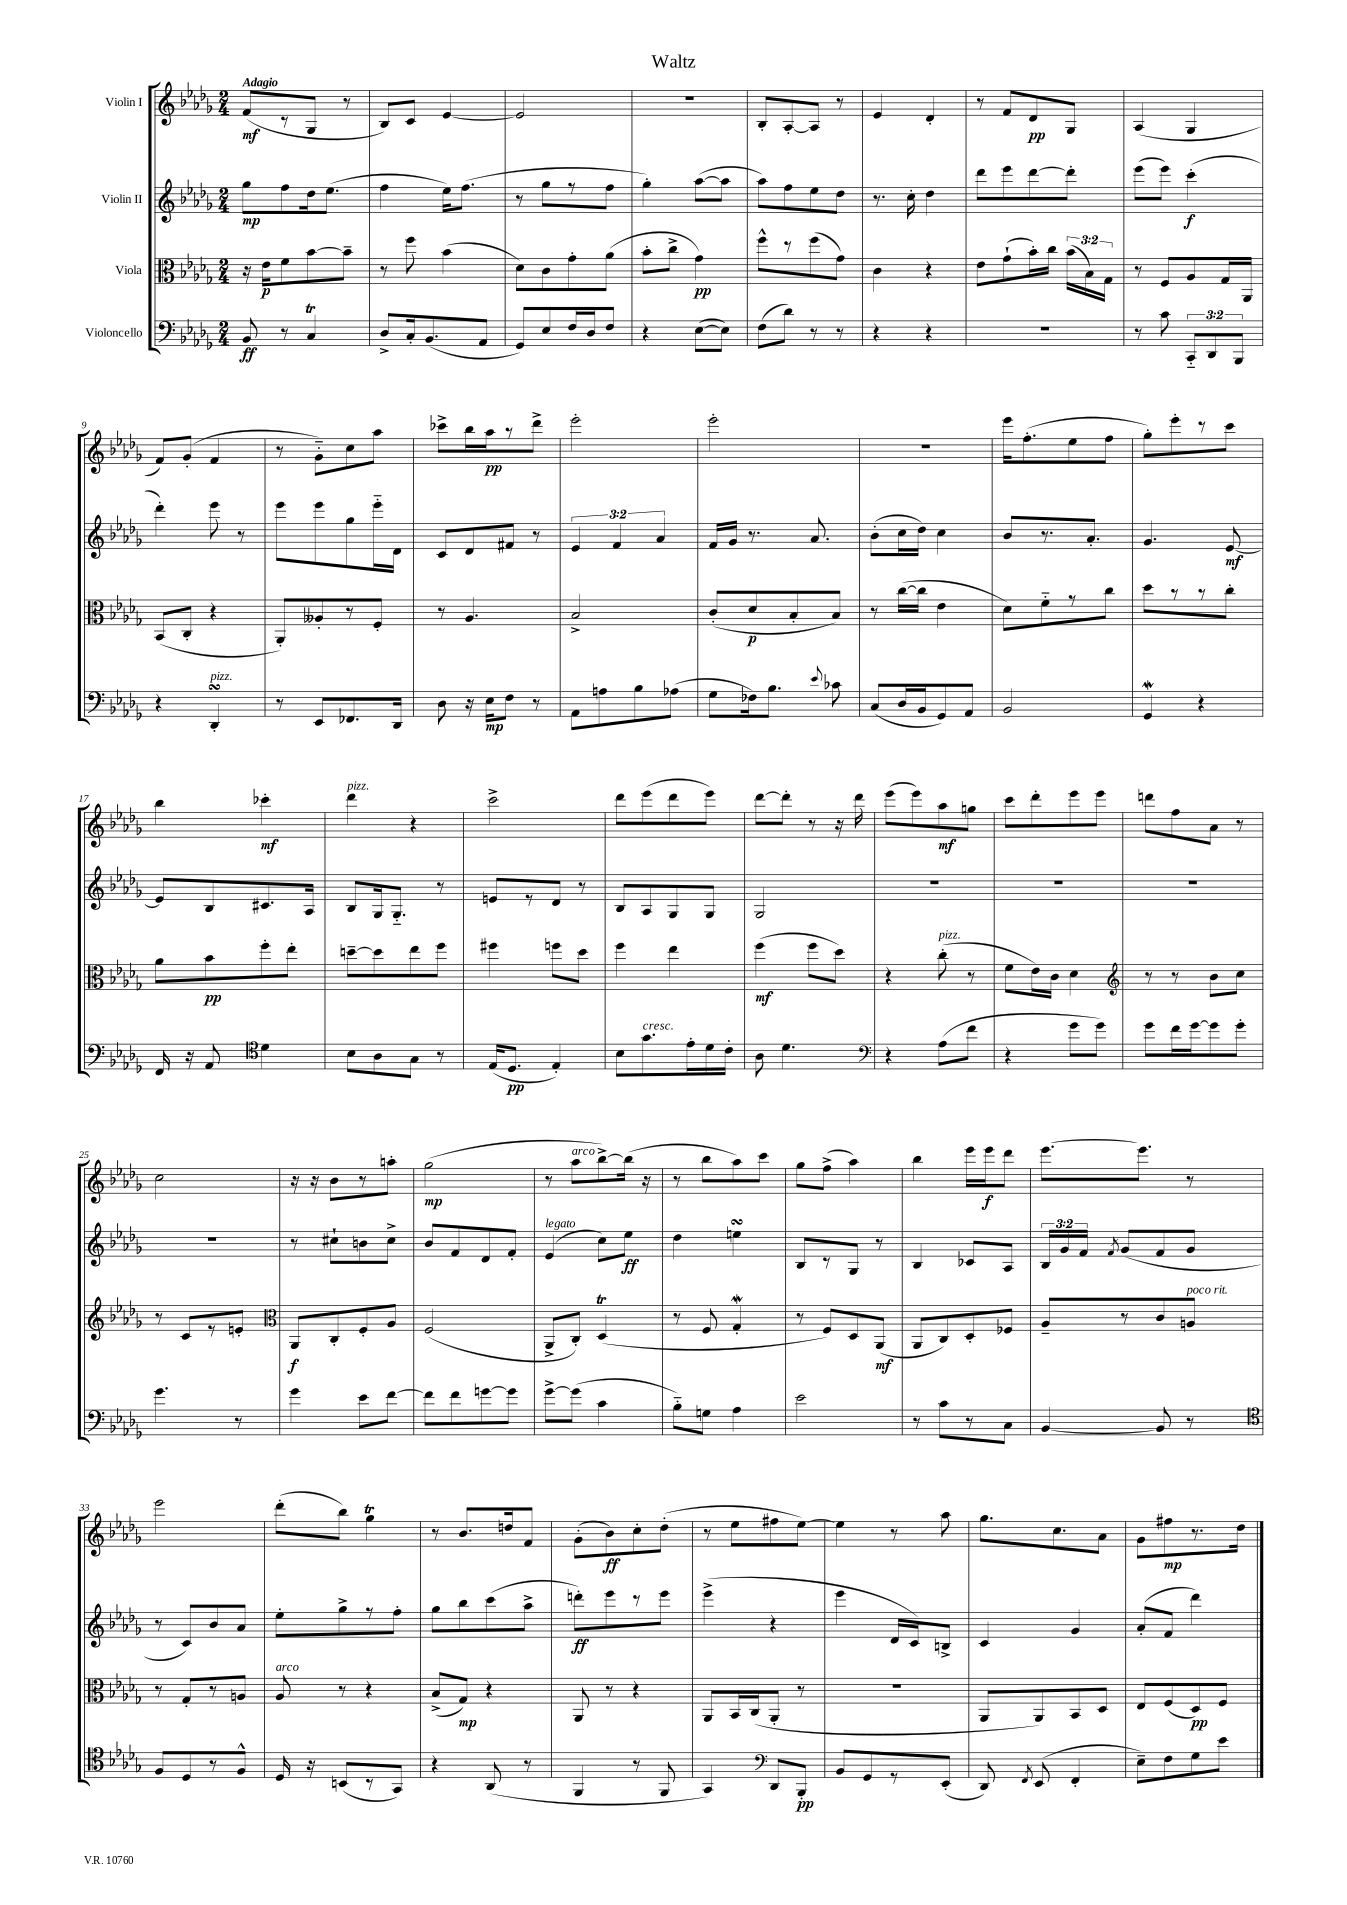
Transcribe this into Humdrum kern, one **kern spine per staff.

**kern	**dynam	**kern	**dynam	**kern	**dynam	**kern	**dynam
*part4	*part4	*part3	*part3	*part2	*part2	*part1	*part1
*staff4	*staff4	*staff3	*staff3	*staff2	*staff2	*staff1	*staff1
*I"Violoncello	*	*I"Viola	*	*I"Violin II	*	*I"Violin I	*
*clefF4	*	*clefC3	*	*clefG2	*	*clefG2	*
*k[b-e-a-d-g-]	*	*k[b-e-a-d-g-]	*	*k[b-e-a-d-g-]	*	*k[b-e-a-d-g-]	*
*M2/4	*	*M2/4	*	*M2/4	*	*M2/4	*
=1	=1	=1	=1	=1	=1	=1	=1
!	!	!	!	!	!	!LO:TX:a:B:t=Adagio	!
8BB-/	ff	16r	.	8gg-\L	mp	(8f/L	mf
.	.	16e-\KL	p	.	.	.	.
8r	.	8f\	.	8ff\	.	8r	.
4Ct/	.	[8b-\	.	16dd-\k	.	8G-/J	.
.	.	.	.	(8.ee-\J	.	.	.
.	.	8b-~\J]	.	.	.	8r	.
=2	=2	=2	=2	=2	=2	=2	=2
8D-^/L	.	8r	.	4ff\	.	8B-/L)	.
16C'/k	.	8ff\	.	.	.	8c/J	.
(8.BB-/	.	.	.	.	.	.	.
.	.	(4b-\	.	16ee-\KL)	.	[4e-/	.
.	.	.	.	(8.ff\J	.	.	.
8AA-/J	.	.	.	.	.	.	.
=3	=3	=3	=3	=3	=3	=3	=3
8GG-/L)	.	8d-\L)	.	8r	.	2e-/]	.
8E-/	.	8c\	.	8gg-\L	.	.	.
16F/L	.	8g-'\	.	8r	.	.	.
16D-/J	.	.	.	.	.	.	.
8F/J	.	(8a-\J	.	8ff\J	.	.	.
=4	=4	=4	=4	=4	=4	=4	=4
4r	.	8b-'\L	.	4gg-'\)	.	2r	.
.	.	8cc^\J	.	.	.	.	.
([8E-\L	.	4g-\)	pp	([8aa-\L	.	.	.
8E-\J])	.	.	.	8aa-\J]	.	.	.
=5	=5	=5	=5	=5	=5	=5	=5
(8F\L	.	8ff^^\L	.	8aa-\L)	.	8B-'/L	.
8d-\J)	.	8r	.	8ff\	.	[8A-'/	.
8r	.	(8ff\	.	8ee-\	.	8A-/J]	.
8r	.	8g-\J)	.	8dd-\J	.	8r	.
=6	=6	=6	=6	=6	=6	=6	=6
4r	.	4c\	.	8.r	.	4e-/	.
.	.	.	.	16cc'\	.	.	.
4r	.	4r	.	4dd-\	.	4d-'/	.
=7	=7	=7	=7	=7	=7	=7	=7
2r	.	8e-\L	.	8ddd-\L	.	8r	.
.	.	(8g-`\	.	8eee-\	.	8f/L	.
.	.	16b-'\L)	.	[8ddd-\	.	8d-/	pp
.	.	16cc\JJ	.	.	.	.	.
.	.	(24b-\LL	.	8ddd-'\J]	.	8G-/J	.
.	.	24B-\)	.	.	.	.	.
.	.	24G-\JJ	.	.	.	.	.
=8	=8	=8	=8	=8	=8	=8	=8
8r	.	8r	.	(8eee-\L	.	(4A-/	.
8c\	.	8F/L	.	8eee-\J)	.	.	.
12CC/L	.	8A-/	.	(4ccc'\	f	4G-/	.
12DD-/	.	.	.	.	.	.	.
.	.	16G-/L	.	.	.	.	.
12BBB-/J	.	.	.	.	.	.	.
.	.	16AA-/JJ	.	.	.	.	.
!!LO:LB:g=z
=9	=9	=9	=9	=9	=9	=9	=9
4r	.	(8BB-/L	.	4ddd-'\)	.	8f/L)	.
.	.	8C'/J	.	.	.	(8g-'/J	.
!LO:TX:a:i:t=pizz.	!	!	!	!	!	!	!
4DD-sSSs'/	.	4r	.	8eee-\	.	4f/	.
.	.	.	.	8r	.	.	.
=10	=10	=10	=10	=10	=10	=10	=10
8r	.	8AA-'/L)	.	8eee-\L	.	8r	.
8EE-/L	.	8A--X'/	.	8eee-\	.	8g-\L)	.
8.FF-X/	.	8r	.	8gg-\	.	8cc\	.
.	.	8F'/J	.	16eee-\L	.	8aa-\J	.
16DD-/Jk	.	.	.	16d-\JJ	.	.	.
=11	=11	=11	=11	=11	=11	=11	=11
8D-\	.	8r	.	8c/L	.	8ccc-X^\L	.
16r	.	4.A-/	.	8d-/	.	16bb-\L	.
16E-\KL	mp	.	.	.	.	16aa-\J	pp
8F\J	.	.	.	8f#X/J	.	8r	.
8r	.	.	.	8r	.	8ddd-^\J	.
=12	=12	=12	=12	=12	=12	=12	=12
8AA-\L	.	2B-^/	.	6e-/	.	2eee-'\	.
8An\	.	.	.	.	.	.	.
.	.	.	.	6f/	.	.	.
8B-\	.	.	.	.	.	.	.
.	.	.	.	6a-/	.	.	.
(8A-X\J	.	.	.	.	.	.	.
=13	=13	=13	=13	=13	=13	=13	=13
8G-\L	.	(8c'/L	.	16f/LL	.	2eee-'\	.
.	.	.	.	16g-/JJ	.	.	.
16F-X\k)	.	8d-/	p	8.r	.	.	.
8.B-\J	.	.	.	.	.	.	.
.	.	8B-'/	.	.	.	.	.
.	.	.	.	8.a-/	.	.	.
8qqe-/	.	.	.	.	.	.	.
8c-X\	.	8B-/J)	.	.	.	.	.
=14	=14	=14	=14	=14	=14	=14	=14
(8C/L	.	8r	.	(8b-'\L	.	2r	.
16D-/L	.	([16cc\LL	.	16cc\L	.	.	.
16BB-/J	.	16cc\JJ]	.	16dd-\JJ)	.	.	.
8GG-/)	.	4e-\	.	4cc\	.	.	.
8AA-/J	.	.	.	.	.	.	.
=15	=15	=15	=15	=15	=15	=15	=15
2BB-/	.	8d-\L)	.	8b-/L	.	16eee-\KL	.
.	.	.	.	.	.	(8.ff'\	.
.	.	8f\	.	8.r	.	.	.
.	.	8r	.	.	.	8ee-\	.
.	.	.	.	8.a-'/J	.	.	.
.	.	8cc\J	.	.	.	8ff\J	.
=16	=16	=16	=16	=16	=16	=16	=16
4GG-w/	.	8dd-\L	.	4.g-/	.	8gg-'\L)	.
.	.	8r	.	.	.	8eee-'\	.
4r	.	8r	.	.	.	8r	.
.	.	8cc'\J	.	[8e-/	mf	8ccc\J	.
!!LO:LB:g=z
=17	=17	=17	=17	=17	=17	=17	=17
16FF/	.	8a-\L	.	8e-/L]	.	4bb-\	.
16r	.	.	.	.	.	.	.
8AA-/	.	8b-\	pp	8B-/	.	.	.
*clefC4	*	*	*	*	*	*	*
4d-\	.	8ff'\	.	8.c#X/	.	4ccc-X'\	mf
.	.	8ee-'\J	.	.	.	.	.
.	.	.	.	16A-/Jk	.	.	.
=18	=18	=18	=18	=18	=18	=18	=18
!	!	!	!	!	!	!LO:TX:a:i:t=pizz.	!
8B-\L	.	[8ddn~\L	.	8B-/L	.	4ddd-\	.
8A-\	.	8dd\]	.	16G-/k	.	.	.
.	.	.	.	8.G-/J	.	.	.
8G-\J	.	8ee-\	.	.	.	4r	.
8r	.	8ff\J	.	8r	.	.	.
=19	=19	=19	=19	=19	=19	=19	=19
(16E-/KL	.	4ff#X\	.	8en/L	.	2ccc^\	.
8.D-/J	pp	.	.	.	.	.	.
.	.	.	.	8r	.	.	.
4E-'/)	.	8ffn\L	.	8d-/J	.	.	.
.	.	8dd-\J	.	8r	.	.	.
=20	=20	=20	=20	=20	=20	=20	=20
8B-\L	.	4ff\	.	8B-/L	.	8ddd-\L	.
!LO:TX:a:i:t=cresc.	!	!	!	!	!	!	!
8.g-\	.	.	.	8A-/	.	(8eee-\	.
.	.	4ee-\	.	8G-/	.	8ddd-\	.
16e-'\L	.	.	.	.	.	.	.
16d-\	.	.	.	8G-/J	.	8eee-\J)	.
16c'\JJ	.	.	.	.	.	.	.
=21	=21	=21	=21	=21	=21	=21	=21
8A-\	.	(4ff\	mf	2G-/	.	[8ddd-\L	.
4.d-\	.	.	.	.	.	8ddd-'\J]	.
.	.	8ff\L	.	.	.	8r	.
.	.	8dd-\J)	.	.	.	16r	.
.	.	.	.	.	.	16ddd-\	.
=22	=22	=22	=22	=22	=22	=22	=22
*clefF4	*	*	*	*	*	*	*
4r	.	4r	.	2r	.	(8eee-\L	.
.	.	.	.	.	.	8eee-\)	.
!	!	!LO:TX:a:i:t=pizz.	!	!	!	!	!
(8A-\L	.	(8cc'\	.	.	.	8aa-\	mf
8f\J	.	8r	.	.	.	8ggn\J	.
=23	=23	=23	=23	=23	=23	=23	=23
4r	.	8f\L	.	2r	.	8ccc\L	.
.	.	16e-\L)	.	.	.	8ddd-'\	.
.	.	16c\JJ	.	.	.	.	.
8g-\L	.	4d-\	.	.	.	8eee-\	.
8g-\J)	.	.	.	.	.	8eee-\J	.
=24	=24	=24	=24	=24	=24	=24	=24
*	*	*clefG2	*	*	*	*	*
8g-\L	.	8r	.	2r	.	8dddn\L	.
16f\L	.	8r	.	.	.	8ff\	.
[16g-\J	.	.	.	.	.	.	.
8g-\]	.	8b-\L	.	.	.	8a-\J	.
8g-'\J	.	8cc\J	.	.	.	8r	.
!!LO:LB:g=z
=25	=25	=25	=25	=25	=25	=25	=25
4.g-\	.	8r	.	2r	.	2cc\	.
.	.	8c/L	.	.	.	.	.
.	.	8r	.	.	.	.	.
8r	.	8en'/J	.	.	.	.	.
=26	=26	=26	=26	=26	=26	=26	=26
*	*	*clefC3	*	*	*	*	*
4g-\	.	8AA-/L	f	8r	.	16r	.
.	.	.	.	.	.	16r	.
.	.	8C'/	.	8cc#X`\L	.	8b-\L	.
8e-\L	.	8F'/	.	8bn\	.	8r	.
[8f\J	.	8A-/J	.	8cc#^\J	.	8aan'\J	.
=27	=27	=27	=27	=27	=27	=27	=27
8f\L]	.	(2F/	.	8b-/L	.	(2gg-\	mp
8f\	.	.	.	8f/	.	.	.
[8gn\	.	.	.	8d-/	.	.	.
8g\J]	.	.	.	8f'/J	.	.	.
=28	=28	=28	=28	=28	=28	=28	=28
!	!	!	!	!LO:TX:a:i:t=legato	!	!	!
[8g-^\L	.	8AA-^/L	.	(4e-/	.	8r	.
!	!	!	!	!	!	!LO:TX:a:i:t=arco	!
(8g-\J]	.	8C'/J)	.	.	.	8aa-\L	.
4c\	.	(4D-T/	.	8cc\L)	.	[8bb-^\)	.
.	.	.	.	8ee-\J	ff	(16bb-\Jk]	.
.	.	.	.	.	.	16r	.
=29	=29	=29	=29	=29	=29	=29	=29
8B-\L)	.	8r	.	4dd-\	.	8r	.
8Gn\J	.	8F/	.	.	.	8bb-\L	.
4A-\	.	4G-w'/	.	4eensSsS\	.	8aa-\)	.
.	.	.	.	.	.	8ccc\J	.
=30	=30	=30	=30	=30	=30	=30	=30
2e-\	.	8r	.	8B-/L	.	8gg-\L	.
.	.	8F/L)	.	8r	.	(8ff^\J	.
.	.	8D-/	.	8G-/J	.	4aa-\)	.
.	.	(8AA-/J	mf	8r	.	.	.
=31	=31	=31	=31	=31	=31	=31	=31
8r	.	8AA-/L	.	4B-/	.	4bb-\	.
8c\L	.	8C/)	.	.	.	.	.
8r	.	8D-'/	.	8c-X/L	.	16eee-\LL	.
.	.	.	.	.	.	16eee-\J	f
8C\J	.	8F-X/J	.	8A-/J	.	8ddd-\J	.
=32	=32	=32	=32	=32	=32	=32	=32
[4BB-/	.	8A-~/L	.	24B-/LL	.	[8.eee-\L	.
.	.	.	.	24g-/	.	.	.
.	.	.	.	24f/JJ	.	.	.
.	.	.	.	8qf/	.	.	.
.	.	8r	.	(8g-/L	.	.	.
.	.	.	.	.	.	8.eee-\J]	.
8BB-/]	.	8c/	.	8f/	.	.	.
!	!	!LO:TX:a:i:t=poco rit.	!	!	!	!	!
8r	.	8An/J	.	8g-/J	.	8r	.
!!LO:LB:g=z
=33	=33	=33	=33	=33	=33	=33	=33
*clefC4	*	*	*	*	*	*	*
8F/L	.	8r	.	8r	.	2eee-\	.
8D-/	.	8G-'/L	.	8c/L)	.	.	.
8r	.	8r	.	8b-/	.	.	.
8F^^/J	.	8An/J	.	8a-/J	.	.	.
=34	=34	=34	=34	=34	=34	=34	=34
!	!	!LO:TX:a:i:t=arco	!	!	!	!	!
16D-/	.	8A-/	.	8ee-'\L	.	(8ddd-'\L	.
16r	.	.	.	.	.	.	.
(8BBn/L	.	8r	.	8gg-^\	.	8bb-\J)	.
8r	.	4r	.	8r	.	4gg-T\	.
8GG-/J)	.	.	.	8ff'\J	.	.	.
=35	=35	=35	=35	=35	=35	=35	=35
4r	.	(8B-^/L	.	8gg-\L	.	8r	.
.	.	8G-/J)	mp	8bb-\	.	8.b-/L	.
(8AA-/	.	4r	.	(8ccc\	.	.	.
.	.	.	.	.	.	16ddn/k	.
8r	.	.	.	8aa-^\J	.	8f/J	.
=36	=36	=36	=36	=36	=36	=36	=36
4FF/	.	8AA-/	.	8dddn'\L)	ff	(8g-'\L	.
.	.	8r	.	8eee-\	.	8b-\)	ff
8r	.	4r	.	8r	.	8cc'\	.
8FF/	.	.	.	8eee-\J	.	(8dd-'\J	.
=37	=37	=37	=37	=37	=37	=37	=37
4GG-/)	.	8AA-/L	.	(4eee-^\	.	8r	.
.	.	16BB-/L	.	.	.	8ee-\L	.
.	.	(16C/J	.	.	.	.	.
*clefF4	*	*	*	*	*	*	*
8DD-/L	.	8AA-'/J	.	4r	.	8ff#X\	.
8BBB-'/J	pp	8r	.	.	.	[8ee-\J)	.
=38	=38	=38	=38	=38	=38	=38	=38
8BB-/L	.	2r	.	4eee-\	.	4ee-\]	.
8GG-/	.	.	.	.	.	.	.
8r	.	.	.	16d-/LL	.	8r	.
.	.	.	.	16c/J)	.	.	.
(8EE-'/J	.	.	.	8Bn^/J	.	8aa-\	.
=39	=39	=39	=39	=39	=39	=39	=39
8DD-/)	.	8AA-/L	.	4c/	.	8.gg-\L	.
8qFF/	.	.	.	.	.	.	.
(8EE-/	.	8AA-/)	.	.	.	.	.
.	.	.	.	.	.	8.cc\	.
4FF'/	.	8BB-/	.	4g-/	.	.	.
.	.	8D-/J	.	.	.	8a-\J	.
=40	=40	=40	=40	=40	=40	=40	=40
8E-~\L)	.	8E-/L	.	(8a-'/L	.	8g-\L	.
8F\	.	(8F/	.	8f/J	.	8ff#X\	mp
8G-\	.	8D-/)	pp	4ddd-\)	.	8.r	.
8e-\J	.	8F/J	.	.	.	.	.
.	.	.	.	.	.	16dd-\Jk	.
==	==	==	==	==	==	==	==
*-	*-	*-	*-	*-	*-	*-	*-
